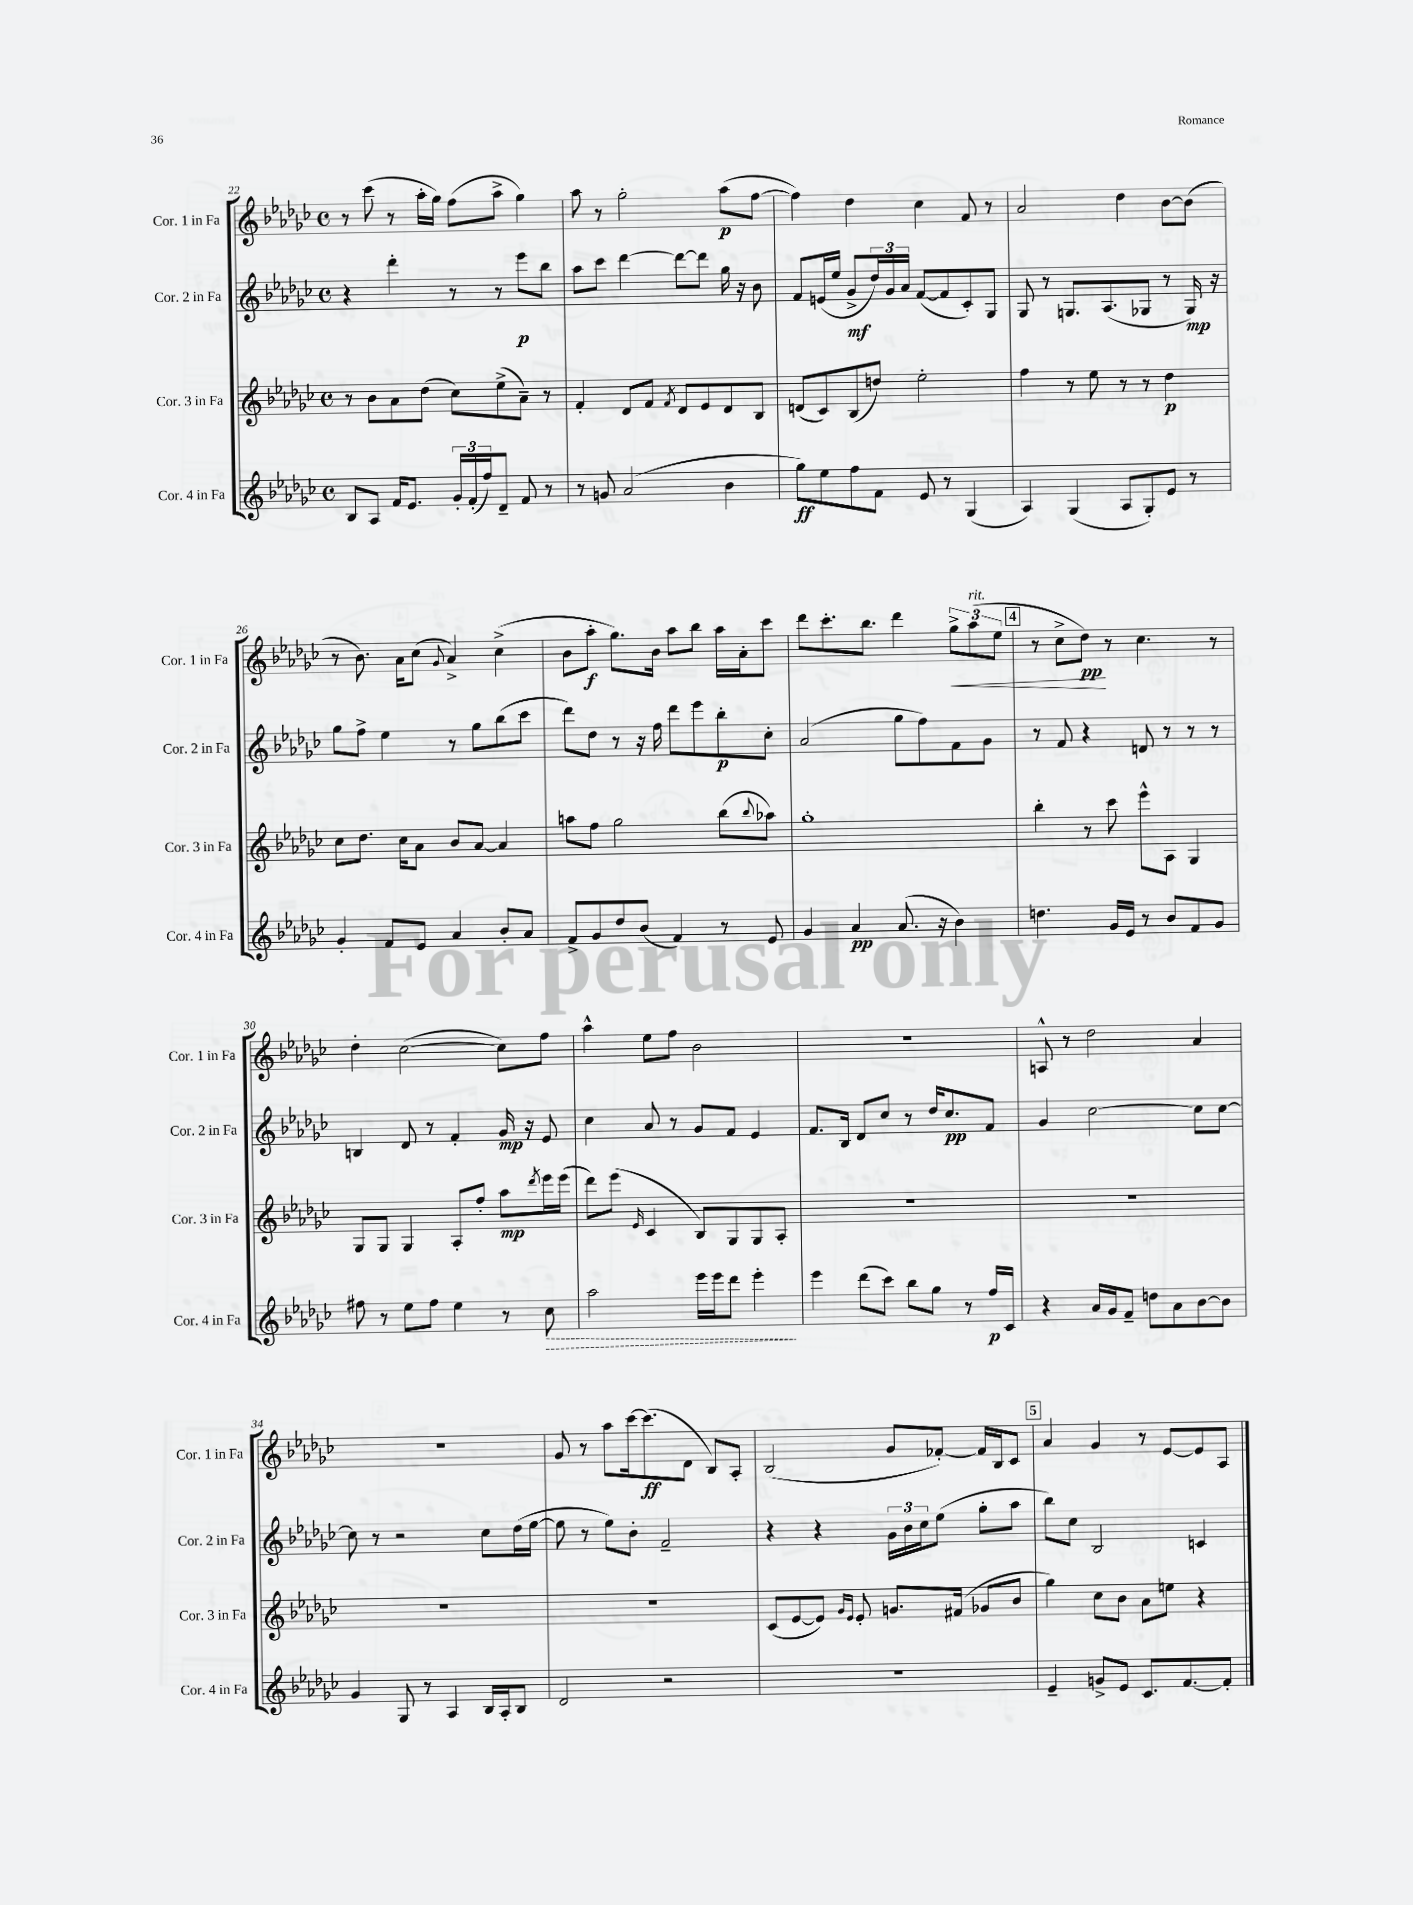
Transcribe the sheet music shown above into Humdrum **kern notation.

**kern	**dynam	**kern	**dynam	**kern	**dynam	**kern	**dynam
*part4	*part4	*part3	*part3	*part2	*part2	*part1	*part1
*staff4	*staff4	*staff3	*staff3	*staff2	*staff2	*staff1	*staff1
*I"Cor. 4 in Fa	*	*I"Cor. 3 in Fa	*	*I"Cor. 2 in Fa	*	*I"Cor. 1 in Fa	*
*I'Cor. 4 in Fa	*	*I'Cor. 3 in Fa	*	*I'Cor. 2 in Fa	*	*I'Cor. 1 in Fa	*
*clefG2	*	*clefG2	*	*clefG2	*	*clefG2	*
*k[b-e-a-d-g-c-]	*	*k[b-e-a-d-g-c-]	*	*k[b-e-a-d-g-c-]	*	*k[b-e-a-d-g-c-]	*
*M4/4	*	*M4/4	*	*M4/4	*	*M4/4	*
*met(c)	*	*met(c)	*	*met(c)	*	*met(c)	*
=22	=22	=22	=22	=22	=22	=22	=22
8B-/L	.	8r	.	4r	.	8r	.
8A-/J	.	8b-\L	.	.	.	(8ccc-\	.
16f/KL	.	8a-\	.	4ddd-'\	.	8r	.
8.e-/J	.	.	.	.	.	.	.
.	.	(8dd-\J	.	.	.	16aa-'\LL	.
.	.	.	.	.	.	16gg-\JJ)	.
24g-'/LL	.	8cc-\L)	.	8r	.	(8ff\L	.
(24f'/	.	.	.	.	.	.	.
24ff/J)	.	.	.	.	.	.	.
8d-~/J	.	(8ee-^\	.	8r	.	8aa-^\J	.
8f/	.	8a-~\J)	.	8eee-\L	p	4gg-\)	.
8r	.	8r	.	8bb-\J	.	.	.
=23	=23	=23	=23	=23	=23	=23	=23
8r	.	4f'/	.	8aa-\L	.	8aa-\	.
8gn/	.	.	.	8ccc-\J	.	8r	.
(2a-/	.	8d-/L	.	[4ddd-\	.	2gg-'\	.
.	.	8f/J	.	.	.	.	.
.	.	8qf/	.	.	.	.	.
.	.	8d-/L	.	8ddd-\L_	.	.	.
.	.	8e-/	.	8ddd-\J]	.	.	.
4b-\	.	8d-/	.	16gg-\	.	(8aa-\L	p
.	.	.	.	16r	.	.	.
.	.	8B-/J	.	8b-\	.	[8ff\J	.
=24	=24	=24	=24	=24	=24	=24	=24
8gg-\L)	ff	(8dn/L	.	8f/L	.	4ff\])	.
8ee-\	.	8c-/)	.	(16en/L	.	.	.
.	.	.	.	16ee-/JJ	.	.	.
8ff\	.	(8B-/	.	8g-^/L	mf	4dd-\	.
8f\J	.	8ddn/J)	.	24dd-/L)	.	.	.
.	.	.	.	24g-/	.	.	.
.	.	.	.	24a-/JJ	.	.	.
8e-/	.	2ee-'\	.	([8f/L	.	4cc-\	.
8r	.	.	.	8f/]	.	.	.
(4G-/	.	.	.	8c-'/)	.	8f/	.
.	.	.	.	8G-/J	.	8r	.
=25	=25	=25	=25	=25	=25	=25	=25
4A-/)	.	4ff\	.	8G-/	.	2a-/	.
.	.	.	.	8r	.	.	.
(4G-/	.	8r	.	8.Gn/L	.	.	.
.	.	8ee-\	.	.	.	.	.
.	.	.	.	(8.A-/	.	.	.
8A-/L	.	8r	.	.	.	4dd-\	.
8G-'/)	.	8r	.	8G-X/J	.	.	.
8e-/J	.	4dd-\	p	8r	.	[8b-\L	.
8r	.	.	.	16G-/)	mp	(8b-\J]	.
.	.	.	.	16r	.	.	.
!!LO:LB:g=z
=26	=26	=26	=26	=26	=26	=26	=26
4g-'/	.	8cc-\L	.	8gg-\L	.	8r	.
.	.	8.dd-\J	.	8ff^\J	.	8.b-\)	.
8f/L	.	.	.	4ee-\	.	.	.
.	.	16cc-\KL	.	.	.	16a-\KL	.
8e-/J	.	8a-\J	.	.	.	(8cc-\J	.
.	.	.	.	.	.	8qqg-/	.
4a-/	.	8b-/L	.	8r	.	4a-^/)	.
.	.	[8a-/J	.	8gg-\L	.	.	.
8b-'/L	.	4a-/]	.	(8bb-\	.	(4cc-^\	.
8a-/J	.	.	.	8ccc-\J	.	.	.
=27	=27	=27	=27	=27	=27	=27	=27
8f^/L	.	8aan\L	.	8ddd-\L)	.	8b-\L	.
8g-/	.	8ff\J	.	8dd-\J	.	8aa-'\J	f
8dd-/	.	2gg-\	.	8r	.	8.gg-\L)	.
(8b-/J	.	.	.	16r	.	.	.
.	.	.	.	16ff\	.	16b-\Jk	.
4f/)	.	.	.	8ddd-\L	.	8aa-\L	.
.	.	.	.	8eee-\	.	8bb-\J	.
8r	.	(8bb-\L	.	8bb-'\	p	16aa-\LL	.
.	.	.	.	.	.	16a-'\J	.
.	.	8qqbb-/	.	.	.	.	.
8e-/	.	8aa-X\J)	.	8cc-'\J	.	8ccc-\J	.
=28	=28	=28	=28	=28	=28	=28	=28
4g-/	.	1gg-'	.	(2a-/	.	8ddd-\L	.
.	.	.	.	.	.	8.ccc-'\	.
4a-/	pp	.	.	.	.	.	.
.	.	.	.	.	.	8.bb-\J	.
(8.a-/	.	.	.	8gg-\L	.	4ddd-\	.
.	.	.	.	8ff\)	.	.	.
16r	.	.	.	.	.	.	.
!	!	!	!	!	!	!	!LO:HP:b
4b-\)	.	.	.	8f\	.	12gg-^\L	<
!	!	!	!	!	!	!LO:TX:a:i:t=rit.	!
.	.	.	.	.	.	(12aa-\	.
.	.	.	.	8g-\J	.	.	.
.	.	.	.	.	.	12ee-\J	.
!!LO:REH:place=s1:t=4
=29	=29	=29	=29	=29	=29	=29	=29
4.ddn\	.	4bb-'\	.	8r	.	8r	.
.	.	.	.	8f/	.	8cc-^\L	.
.	.	8r	.	4r	.	8dd-\J)	pp
16g-/LL	.	8ccc-\	.	.	.	8r	[
16e-/JJ	.	.	.	.	.	.	.
8r	.	8eee-^^\L	.	8dn/	.	4.cc-\	.
8b-/L	.	8A-\J	.	8r	.	.	.
8f/	.	4G-/	.	8r	.	.	.
8g-/J	.	.	.	8r	.	8r	.
!!LO:LB:g=z
=30	=30	=30	=30	=30	=30	=30	=30
8ff#X\	.	8G-/L	.	4Bn/	.	4dd-'\	.
8r	.	8G-/J	.	.	.	.	.
8ee-\L	.	4G-/	.	8d-/	.	([2cc-\	.
8ff#\J	.	.	.	8r	.	.	.
4ee-\	.	8A-'/L	.	4f'/	.	.	.
.	.	8ff'/J	.	.	.	.	.
8r	.	8aa-\L	mp	16g-/	mp	8cc-\L])	.
.	.	.	.	16r	.	.	.
.	.	8qddd-/	.	.	.	.	.
!	!LO:HP:b	!	!	!	!	!	!
8cc-\	>	16eee-\L	.	8e-/	.	8ff\J	.
.	.	(16eee-\JJ	.	.	.	.	.
=31	=31	=31	=31	=31	=31	=31	=31
2aa-\	.	8ddd-\L)	.	4cc-\	.	4aa-^^\	.
.	.	(8eee-\J	.	.	.	.	.
.	.	16qqe-/	.	.	.	.	.
.	.	4c-/	.	8a-/	.	8ee-\L	.
.	.	.	.	8r	.	8ff\J	.
16eee-\LL	.	8B-/L)	.	8g-/L	.	2b-\	.
16eee-\J	.	.	.	.	.	.	.
8ddd-\J	.	8G-/	.	8f/J	.	.	.
4eee-'\	.	8G-/	.	4e-/	.	.	.
.	.	8A-'/J	.	.	.	.	.
.	]	.	.	.	.	.	.
=32	=32	=32	=32	=32	=32	=32	=32
4eee-\	.	1r	.	8.f/L	.	1r	.
.	.	.	.	16B-/Jk	.	.	.
(8ddd-\L	.	.	.	8d-/L	.	.	.
8ccc-\J)	.	.	.	8cc-/J	.	.	.
8bb-\L	.	.	.	8r	.	.	.
8gg-\J	.	.	.	16dd-/KL	.	.	.
.	.	.	.	8.cc-/	pp	.	.
8r	.	.	.	.	.	.	.
16ff/LL	p	.	.	8f/J	.	.	.
16c-/JJ	.	.	.	.	.	.	.
=33	=33	=33	=33	=33	=33	=33	=33
4r	.	1r	.	4g-/	.	8An^^/	.
.	.	.	.	.	.	8r	.
16a-/LL	.	.	.	[2cc-\	.	2dd-\	.
16g-/J	.	.	.	.	.	.	.
8f~/J	.	.	.	.	.	.	.
8ddn\L	.	.	.	.	.	.	.
8a-\	.	.	.	.	.	.	.
[8b-\	.	.	.	8cc-\L]	.	4a-/	.
8b-\J]	.	.	.	[8cc-\J	.	.	.
!!LO:LB:g=z
=34	=34	=34	=34	=34	=34	=34	=34
4g-/	.	1r	.	8cc-\]	.	1r	.
.	.	.	.	8r	.	.	.
8G-/	.	.	.	2r	.	.	.
8r	.	.	.	.	.	.	.
4A-/	.	.	.	.	.	.	.
16B-/LL	.	.	.	8cc-\L	.	.	.
16A-'/J	.	.	.	.	.	.	.
8B-/J	.	.	.	(16dd-\L	.	.	.
.	.	.	.	[16ee-\JJ	.	.	.
=35	=35	=35	=35	=35	=35	=35	=35
2d-/	.	1r	.	8ee-\]	.	8g-/	.
.	.	.	.	8r	.	8r	.
.	.	.	.	8ee-\L)	.	8aa-\L	.
.	.	.	.	8b-'\J	.	[16ccc-\k	.
.	.	.	.	.	.	(8.ccc-\]	ff
2r	.	.	.	2f~/	.	.	.
.	.	.	.	.	.	8d-\J	.
.	.	.	.	.	.	8B-/L)	.
.	.	.	.	.	.	8A-'/J	.
=36	=36	=36	=36	=36	=36	=36	=36
1r	.	(8c-/L	.	4r	.	(2B-/	.
.	.	[8e-/	.	.	.	.	.
.	.	8e-/J])	.	4r	.	.	.
.	.	16qqg-/LL	.	.	.	.	.
.	.	16qqe-/JJ	.	.	.	.	.
.	.	8e-'/	.	.	.	.	.
.	.	8.gn/L	.	24g-\LL	.	8g-/L	.
.	.	.	.	24b-\	.	.	.
.	.	.	.	24cc-\J	.	.	.
.	.	.	.	(8ee-\J	.	[8f-X'/J)	.
.	.	(16f#X/Jk	.	.	.	.	.
.	.	8g-X/L	.	8gg-'\L	.	16f-/LL]	.
.	.	.	.	.	.	16B-/J	.
.	.	8b-/J	.	8aa-\J	.	8c-/J	.
!!LO:REH:place=s1:t=5
=37	=37	=37	=37	=37	=37	=37	=37
4e-~/	.	4gg-\)	.	8bb-\L)	.	4a-/	.
.	.	.	.	8cc-\J	.	.	.
8gn^/L	.	8cc-\L	.	2B-/	.	4g-/	.
8e-/J	.	8b-\J	.	.	.	.	.
8.c-/L	.	8a-\L	.	.	.	8r	.
.	.	8een\J	.	.	.	[8e-/L	.
[8.f/	.	.	.	.	.	.	.
.	.	4r	.	4cn/	.	8e-/]	.
8f'/J]	.	.	.	.	.	8A-/J	.
==	==	==	==	==	==	==	==
*-	*-	*-	*-	*-	*-	*-	*-
